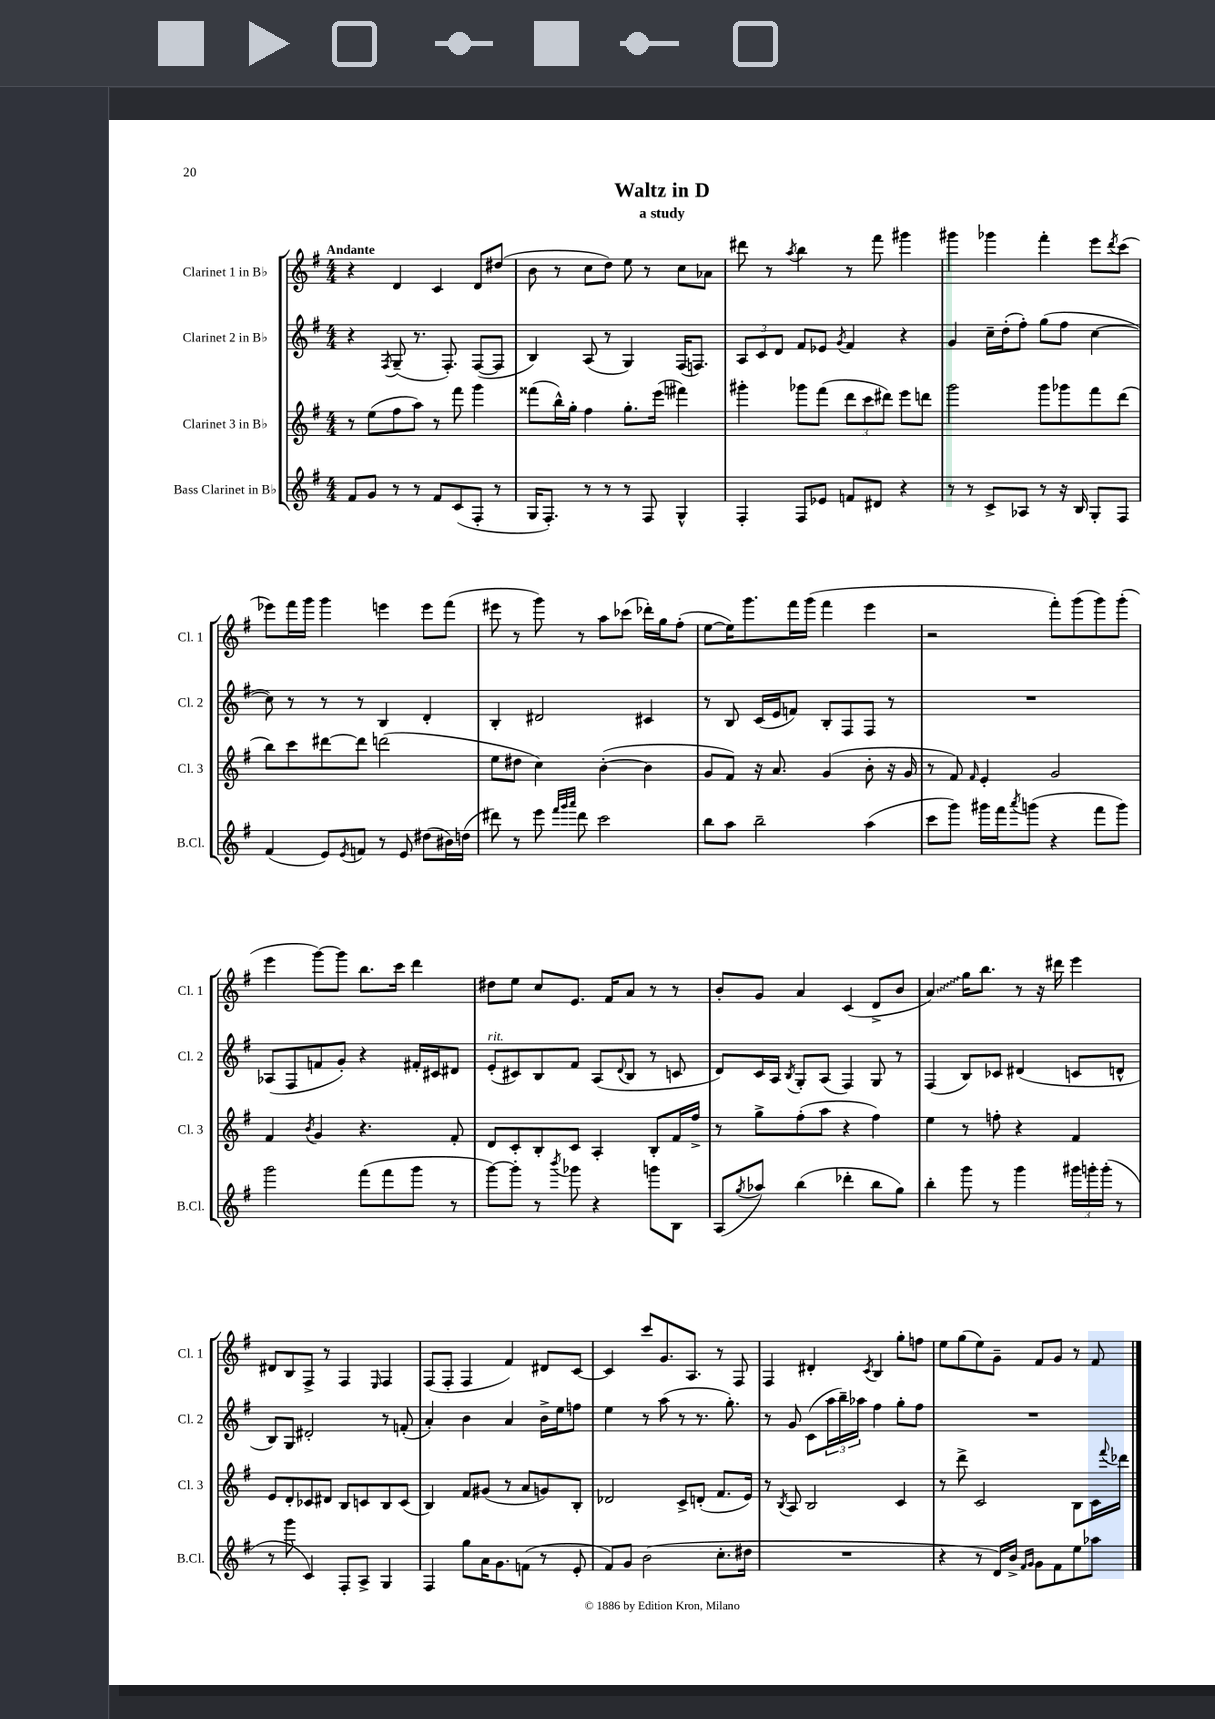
\header { title = "Waltz in D" subtitle = "a study" }
<<
\new StaffGroup <<
\new Staff = "s0" \with { instrumentName = "Clarinet 1 in Bb" shortInstrumentName = "Cl. 1" } {
    \clef treble \key g \major \numericTimeSignature \time 4/4 \tempo "Andante"
    r4 d'4 c'4 d'8 dis''8( |
    b'8 r8 c''8 d''8) e''8 r8 c''8 aes'8 |
    dis'''8 r8 \acciaccatura { a''8 } b''4 r8 fis'''8 gis'''4 |
    gis'''4 ges'''4 fis'''4-. e'''8 \acciaccatura { d'''8 } c'''8( |
    ees'''8) fis'''16 g'''16 g'''4 e'''4 e'''8 fis'''8( |
    eis'''8 r8 g'''8) r8 a''8 ces'''8( des'''16-.) g''16 fis''8-.( |
    e''8~ e''16) g'''8. fis'''16 g'''16( fis'''4 e'''4 |
    r2 fis'''8-.) g'''8( g'''8) g'''8-.( |
    e'''4 g'''8~) g'''8 b''8. c'''16 d'''4 |
    dis''8 e''8 c''8 e'8. fis'16 a'8 r8 r8 |
    b'8-. g'8 a'4 c'4( d'8-> b'8 |
    \once \override Glissando.style = #'zigzag a'4\glissando) g''16 b''8. r8 r16 dis'''16 e'''4 |
    dis'8 b8 fis8-> r8 fis4 \grace { e16 } fis4 |
    fis8( fis8-. fis4 fis'4) dis'8 c'8~ |
    c'4 c'''8 g'8. a8. r8 fis8 |
    fis4 dis'4-. \acciaccatura { c'8 } b4 g''8-. f''8 |
    e''8 g''8( e''8) g'8-- fis'8 g'8 r8 fis'8 \bar "|." |
}
\new Staff = "s1" \with { instrumentName = "Clarinet 2 in Bb" shortInstrumentName = "Cl. 2" } {
    \clef treble \key g \major \numericTimeSignature \time 4/4
    r4 \acciaccatura { fis8 } g8--( r8. fis8.-.) fis8~( fis8 |
    b4) a8( r8 g4) fis16( f8.) |
    \tuplet 3/2 { a8 c'8 d'8 } fis'8 ees'8 \acciaccatura { g'8 } fis'4 r4 |
    g'4 c''16-- d''16-.( fis''8-.) g''8( fis''8 c''4~ |
    c''8) r8 r8 r8 b4 d'4-. |
    b4-. dis'2 cis'4 |
    r8 b8 c'16( e'16 f'8) b8-. fis8 fis8 r8 |
    R1 |
    aes8( fis8 f'8 g'8-.) r4 fis'16-. cis'16 dis'8 |
    e'8-.^\markup { \italic "rit." }( cis'8) b8 fis'8 a8( \appoggiatura { d'8 } b8 r8 c'8 |
    d'8) c'16 a16 \acciaccatura { b8 } g8-. a8( fis4) g8 r8 |
    fis4( b8) ces'8 dis'4( c'8 d'8-^ |
    b8) g8 dis'2-. r8 f'8-.( |
    a'4-.) b'4 a'4 b'16-> e''16 f''8 |
    e''4 r8 a''8( r8 r8. g''8.-.) |
    r8 g'8 c'8( \tuplet 3/2 { a''16 b''16--) aes''16 } fis''4 g''8-. fis''8 |
    R1 \bar "|." |
}
\new Staff = "s2" \with { instrumentName = "Clarinet 3 in Bb" shortInstrumentName = "Cl. 3" } {
    \clef treble \key g \major \numericTimeSignature \time 4/4
    r8 e''8( fis''8 a''8) r8 fis'''8 g'''4 |
    fisis'''8( b''16-^) g''16-. fis''4 g''8.-. e'''16( fis'''4) |
    gis'''4-. ges'''8 fis'''8( \tuplet 3/2 { d'''8 c'''8 dis'''8) } e'''8 d'''8 |
    g'''2 g'''8 ges'''8 fis'''8 d'''8( |
    b''8) c'''8 dis'''8~ dis'''8 d'''2( |
    e''8 dis''8 c''4) b'4~-.( b'4 |
    g'8 fis'8) r16 a'8. g'4( b'8-. r16 g'16 |
    r8 fis'8) \grace { fis'16 } e'4-. g'2 |
    fis'4 \acciaccatura { b'8 } g'4 r4. fis'8-. |
    d'8 c'8-. b8-. c'8 a4-. b8-. fis'16 fis''16-> |
    r8 g''8-> fis''8-.( a''8 r4 fis''4) |
    e''4 r8 f''8-. r4 fis'4 |
    e'8 d'8-. ces'8 dis'8 b8 c'8 b8 c'8( |
    b4) fis'8 gis'8( r8 a'8 g'8) b8-. |
    des'2 c'8-> d'8-.( fis'8. e'16) |
    r8 \acciaccatura { b8 } a8 b2 c'4 |
    r8 d'''8-> c'2 b8 c'16 \appoggiatura { fis'''8 } des'''16 \bar "|." |
}
\new Staff = "s3" \with { instrumentName = "Bass Clarinet in Bb" shortInstrumentName = "B.Cl." } {
    \clef treble \key g \major \numericTimeSignature \time 4/4
    fis'8 g'8 r8 r8 fis'8 c'8( fis8-. r8 |
    g16 fis8.-.) r8 r8 r8 fis8 g4-^ |
    fis4-. fis8 ees'8 f'8 dis'8 r4 |
    r8 r8 c'8-> aes8 r8 r16 b16 g8-. fis8 |
    fis'4( e'8) \acciaccatura { e'8 } f'8 r8 e'8 dis''8( bis'16) d''16( |
    dis'''8) r8 e'''8 \grace { fis'''32 g'''32 a'''32 } dis'''8 c'''2 |
    b''8 a''8 b''2-- a''4( |
    c'''8 g'''8) gis'''16 fis'''16 \acciaccatura { a'''8 } g'''8( r4 fis'''8 g'''8) |
    g'''2 fis'''8( fis'''8 g'''8 r8 |
    g'''8~) g'''8-. r8 \acciaccatura { b'''8 } ges'''8 r4 g'''8 b8 |
    a8( \acciaccatura { g''8 } aes''8) b''4( des'''4-. b''8 g''8) |
    b''4-. g'''8 r8 g'''4 \tuplet 3/2 { gis'''16 g'''16-. g'''16-.( } r8 |
    r8 g'''8 c'4) fis8-. a8-> g4 |
    fis4 g''8 a'16 g'8. f'8( r8 e'8-. |
    fis'8) g'8 b'2( c''8.-. dis''16 |
    R1 |
    r4 r8 d'16) b'16-> \grace { fis'16 g'16 } g'8 fis'8 e''8 aes''8 \bar "|." |
}
>>
>>
\layout { \context { \Score \remove "Bar_number_engraver" } }
